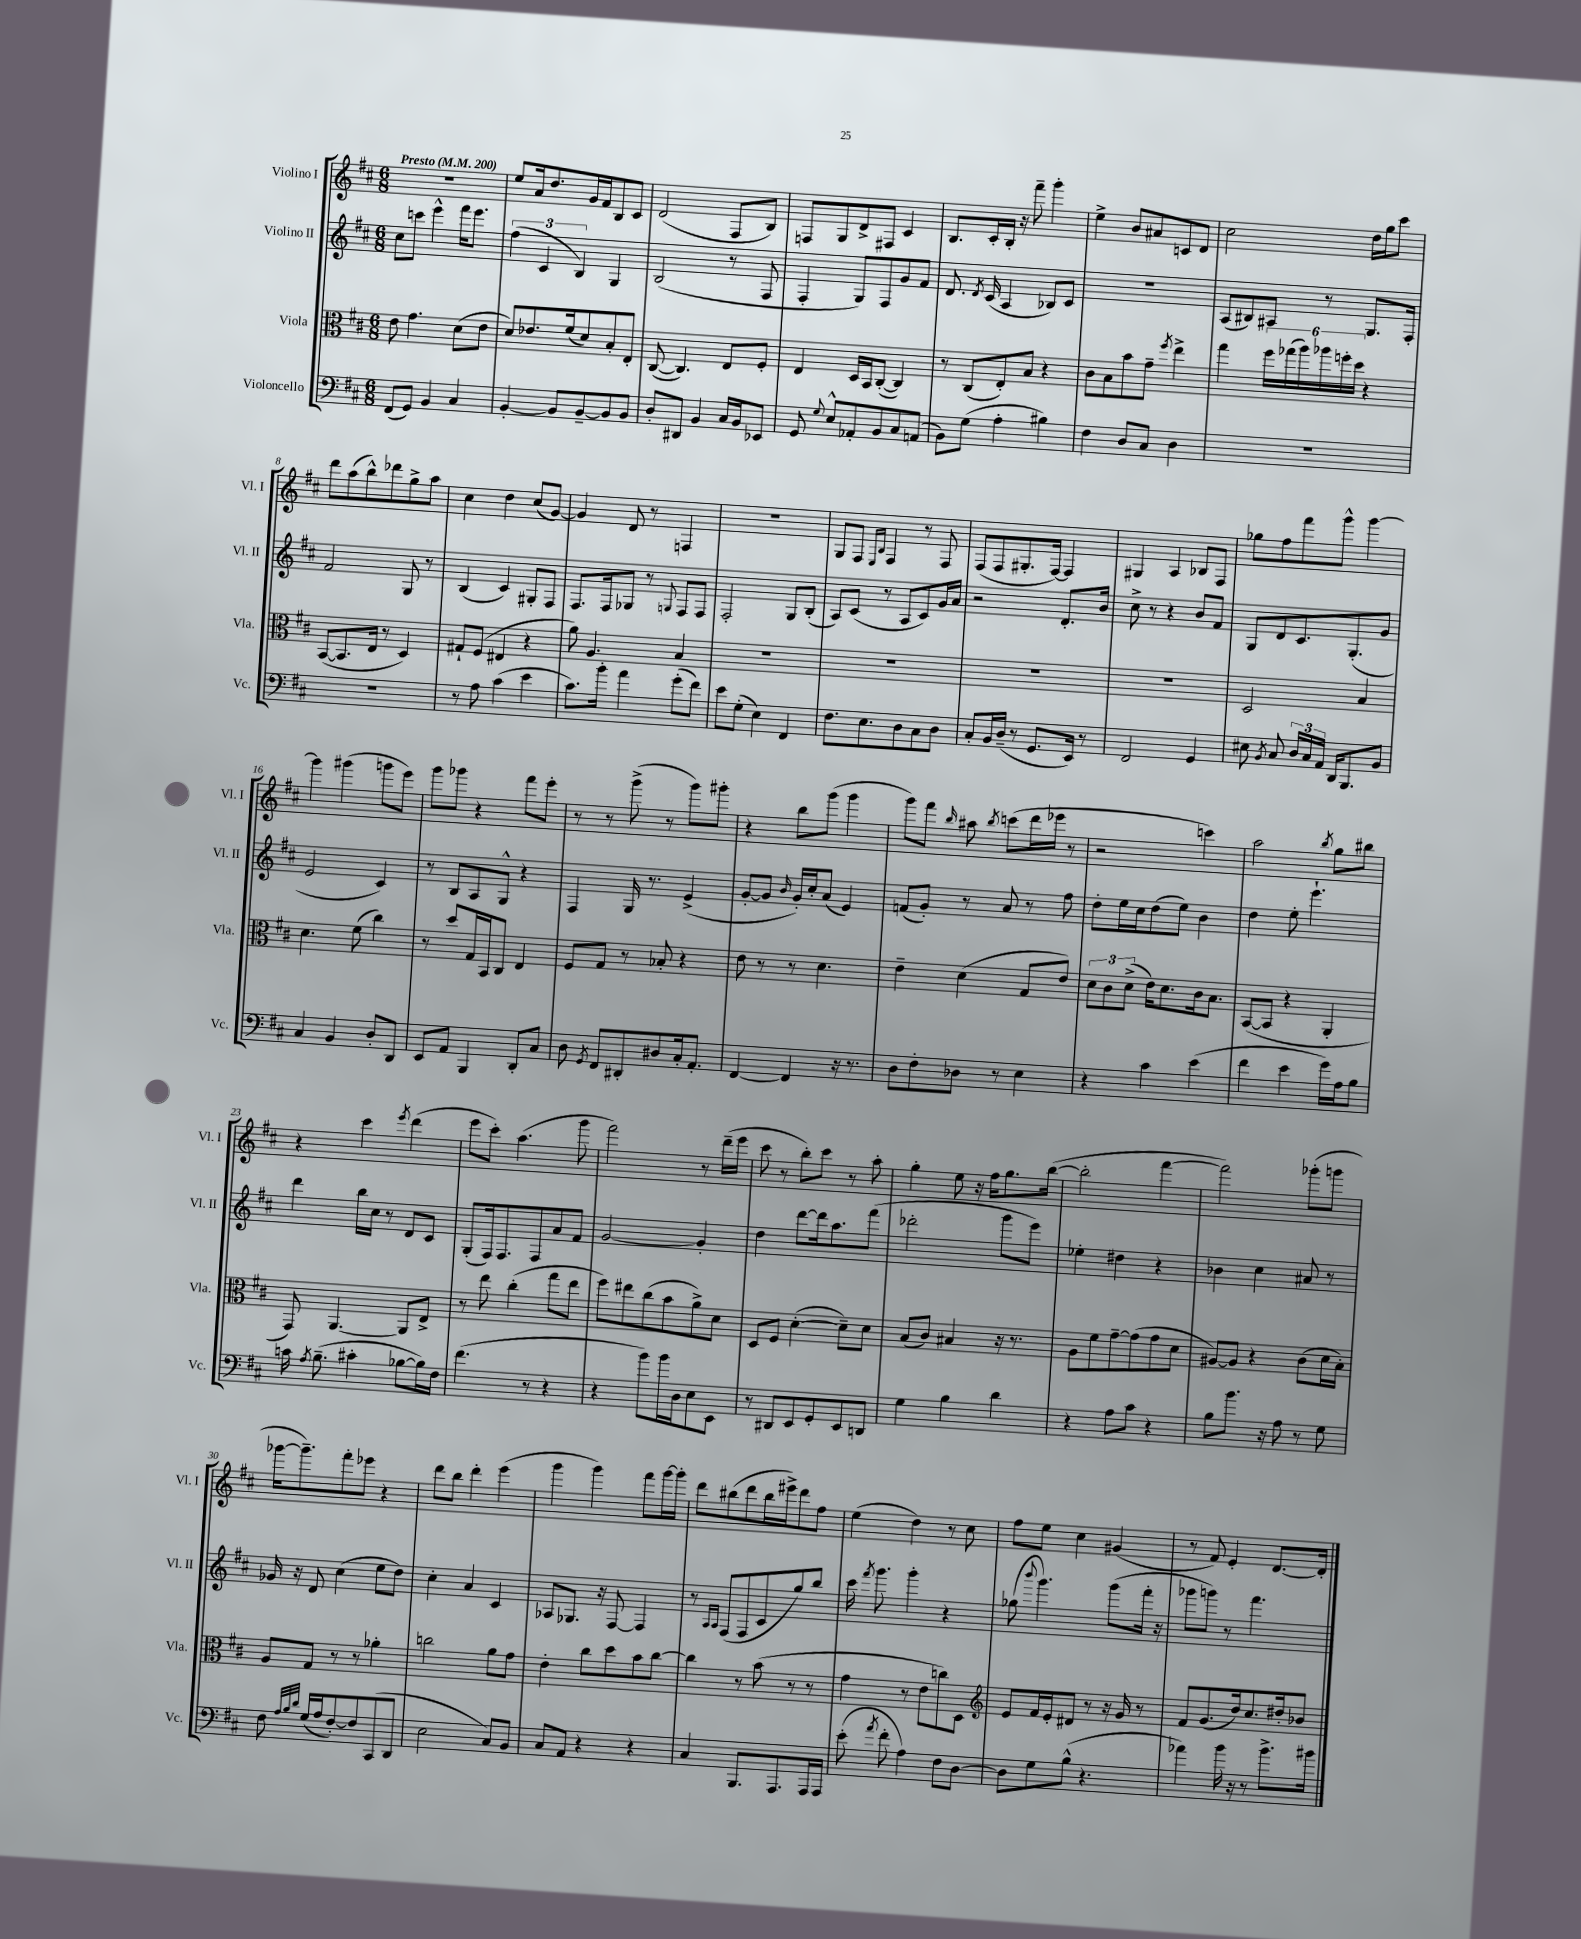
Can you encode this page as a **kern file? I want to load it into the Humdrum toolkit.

**kern	**kern	**kern	**kern
*part4	*part3	*part2	*part1
*staff4	*staff3	*staff2	*staff1
*I"Violoncello	*I"Viola	*I"Violino II	*I"Violino I
*I'Vc.	*I'Vla.	*I'Vl. II	*I'Vl. I
*clefF4	*clefC3	*clefG2	*clefG2
*k[f#c#]	*k[f#c#]	*k[f#c#]	*k[f#c#]
*M6/8	*M6/8	*M6/8	*M6/8
*MM200	*MM200	*MM200	*MM200
=1	=1	=1	=1
!	!	!	!LO:TX:a:B:t=Presto
(8FF#/L	8e\	8cc#\L	2.r
8GG/J)	4.g\	8cccn\J	.
4BB/	.	4eee^^\	.
4C#/	(8d\L	16fff#\KL	.
.	.	8.eee\J	.
.	8e\J	.	.
=2	=2	=2	=2
[4BB'/	8d/L)	(6ff#\	8ee/L
.	8.e-X/	.	16a/k
.	.	6c#/	.
.	.	.	8.dd/
8BB/L]	.	.	.
.	(16f#/k	.	.
.	.	6B/)	.
[8BB~/	8d/)	.	16g/L
.	.	.	16f#/J
8BB/]	8B'/	4G/	8B/
8BB/J	8E'/J	.	8c#/J
=3	=3	=3	=3
8D'/L	([8C#/	(2B/	(2d/
8DD#X/J	4.C#/])	.	.
4BB/	.	.	.
16C#/LL	8E/L	8r	8F#/L
16BB/J	.	.	.
8EE-X/J	8F#'/J	8F#/	8B/J)
=4	=4	=4	=4
8GG/	4E/	4F#'/	8Fn/L
8qqG/	.	.	.
8E^^/L	.	.	8G/
8AA-X'/	16D/LL	8G/L)	8d^/
.	16BB/J	.	.
8BB/	([8C#'/J	8F#/	8F#X/J
8C#/	4C#/])	8g/	4c#/
(8AAn/J	.	8f#/J	.
=5	=5	=5	=5
8BB\L)	8r	8.d/	8.B/L
(8G\J	(8C#/L	.	.
.	.	8qd/	.
.	.	(16c#/	16c#'/L
4A'\	8E'/)	4A/	16B'/JJ
.	.	.	16r
.	8B/J	.	8fff#~\
4B#X\)	4r	8B-X/L)	4ggg'\
.	.	8c#/J	.
=6	=6	=6	=6
4F#\	8c#\L	2.r	4ee^\
.	8B\	.	.
8D/L	8b\	.	8b/L
8C#/J	8g~\J	.	8a#X/
.	8qff#/	.	.
4D\	4ee^\	.	8cn/
.	.	.	8d/J
=7	=7	=7	=7
2.r	4gg\	(8A/L	2cc#\
.	.	8B#X/)	.
.	24ff#\LL	8A#X/J	.
.	(24gg-X\	.	.
.	24aa\)	.	.
.	24aa-X\	8r	.
.	24ffn'\	.	.
.	24dd\JJ	.	.
.	4r	8.G/L	16dd\LL
.	.	.	16gg\J
.	.	.	8ccc#\J
.	.	16F#'/Jk	.
!!LO:LB:g=z
=8	=8	=8	=8
2.r	([8BB/L	2f#/	8ddd\L
.	8.BB/]	.	(8aa\
.	.	.	8bb^^\)
.	16E/Jk	.	.
.	8r	.	8ddd-X\
.	4D/)	8G/	8gg^\
.	.	8r	8aa\J
=9	=9	=9	=9
8r	8G#X`/L	(4B/	4cc#\
8A\	(8F#/J	.	.
(4c#\	4E#X/	4c#/)	4dd\
4e\	4r	8G#X'/L	(8cc#/L
.	.	8F#/J	[8g/J)
=10	=10	=10	=10
8.c#\L)	8a\)	8.F#/L	4g/]
.	4.A/	.	.
16b'\Jk	.	16F#/k	.
4a\	.	8G-X/J	8d/
.	.	8r	8r
.	.	8qqGn/	.
(8g'\L	4B/	8F#/L	4Fn/
8f#\J)	.	8F#/J	.
=11	=11	=11	=11
8e\L	2.r	2F#'/	2.r
(8G'\J	.	.	.
4E\)	.	.	.
4FF#/	.	8G/L	.
.	.	(8B'/J	.
=12	=12	=12	=12
8.F#\L	2.r	8A/L)	8G/L
.	.	(8c#/J	8F#/J
8.E\	.	.	.
.	.	.	16qqE/LL
.	.	.	16qqB/JJ
.	.	8r	4F#/
8D\	.	8A/L	.
8C#\	.	8c#/)	8r
8D\J	.	16g/L	8F#/
.	.	16a/JJ	.
=13	=13	=13	=13
8C#'/L	2.r	2r	(8F#/L
16BB/L	.	.	8F#/
(16D~/JJ	.	.	.
8r	.	.	8.G#X'/
8.GG/L	.	.	.
.	.	.	[16F#/Jk)
.	.	8.d'/L	4F#/]
16EE/Jk)	.	.	.
8r	.	.	.
.	.	16b/Jk	.
=14	=14	=14	=14
2FF#/	2.r	8cc#^\	4G#X/
.	.	8r	.
.	.	4r	4A/
4GG/	.	8b/L	8B-X/L
.	.	8f#/J	8F#/J
=15	=15	=15	=15
8E#X\	2D/	8G/L	8gg-X\L
8qBB/	.	.	.
8C#/	.	8d/	8ff#\
24D/LL	.	8.c#/	8fff#\
24C#/	.	.	.
24AA/JJ	.	.	.
16DD/KL	.	.	8ggg^^\J
8.BBB/	.	(8.G'/	.
.	4B/	.	[4ggg\
8BB/J	.	8g/J	.
!!LO:LB:g=z
=16	=16	=16	=16
4C#/	4.d\	2e/	4ggg\]
4BB/	.	.	(4ggg#X\
.	(8f#\	.	.
8D'/L	4cc#\)	4c#/)	8gggn\L
8DD/J	.	.	8eee\J)
=17	=17	=17	=17
8EE/L	8r	8r	8ggg\L
8AA/J	8dd/L	8B/L	8ggg-X\J
4BBB/	16G/L	8A/	4r
.	16BB/J	.	.
.	8C#/J	8G^^/J	.
8DD'/L	4E/	4r	8fff#\L
8C#/J	.	.	8eee'\J
=18	=18	=18	=18
8D\	8F#/L	4F#/	8r
8qGG/	.	.	.
8FF#/L	8G/J	.	8r
8DD#X'/	8r	16G/	(8ggg^\
.	.	8.r	.
8D#X/	8B-X'/	.	8r
16C#'/k	4r	(4e^/	8ggg\L)
8.AA'/J	.	.	.
.	.	.	8ggg#X'\J
=19	=19	=19	=19
[4FF#/	8e\	[8g'/L	4r
.	8r	8g/J]	.
.	.	16qqb/	.
4FF#/]	8r	16g'/LL)	8bb\L
.	.	16cc#'/J	.
.	4.d\	(8a/J	(8ggg\J
16r	.	4e/)	4ggg\
8.r	.	.	.
=20	=20	=20	=20
8D\L	4e~\	(8fn/L	8ggg\L)
8F#'\	.	8g'/J)	8fff#\J
.	.	.	16qqbb/
8D-X\J	(4d\	8r	8aa#X\
.	.	.	8qbb/
8r	.	8a/	(8cccn\L
4E\	8G/L	8r	16ddd\L
.	.	.	16eee-X\JJ
.	8e/J)	8ff#\	8r
=21	=21	=21	=21
4r	12d\L	8dd'\L	2r
.	12c#\	.	.
.	.	16ee\L	.
.	(12d^\J	.	.
.	.	16cc#\J	.
4c#\	16e\KL)	(8dd\	.
.	8.d\	.	.
.	.	8ee\J)	.
(4e\	16c#\k	4b\	4cccn\)
.	8.B\J	.	.
=22	=22	=22	=22
4f#\	([8BB/L	4dd\	2aa\
.	8BB/J]	.	.
4e\	4r	8ee'\	.
.	.	4.eee`\	.
.	.	.	8qbb/
16g\LL)	4AA'/	.	8gg\L
16A\J	.	.	.
8B\J	.	.	8bb#X\J
!!LO:LB:g=z
=23	=23	=23	=23
16cn\	8GG/)	4ddd\	4r
8qA/	.	.	.
(8.B~\	.	.	.
.	[4.AA/	.	.
4c#X'\	.	16bb\LL	4ccc#\
.	.	16cc#\JJ	.
.	.	8r	.
.	.	.	8qeee/
[8B-X\L	8AA/L]	8d/L	(4ddd\
16B-\L])	8E^/J	8c#/J	.
16F#\JJ	.	.	.
=24	=24	=24	=24
(4.f#\	8r	(8G'/L	8eee\L
.	8ee\	16F#/k)	8ccc#'\J)
.	.	8.F#/	.
.	(4cc#'\	.	(4.aa\
8r	.	8F#/	.
4r	8gg\L	8a/	.
.	8ee\J	8f#/J	8ggg\
=25	=25	=25	=25
4r	8ff#\L)	[2g/	2fff#\)
.	8ee#X\	.	.
8b\L)	(8cc#\	.	.
16b\L	8b\	.	.
16D\J	.	.	.
8E\	8a^\)	4g'/]	8r
8EE\J	8d\J	.	(16ddd~\LL
.	.	.	16eee\JJ
=26	=26	=26	=26
8r	8D/L	4dd\	8ccc#\
8DD#X/L	8F#/J	.	8r
8EE/	([4d'\	[8ddd\L	8bb'\L)
8GG'/	.	16ddd\k]	8ccc#\J
.	.	8.aa\	.
8EE/	8d~\L])	.	8r
8DDn/J	8d\J	(8fff#\J	8aa'\
=27	=27	=27	=27
4G\	(8B/L	2ddd-X'\	4gg'\
.	8c#/J)	.	.
4B\	4B#X/	.	8ee\
.	.	.	16r
.	.	.	16ff#\KL
4d\	16r	8ggg\L	8.gg\
.	8.r	.	.
.	.	8eee\J)	.
.	.	.	([16bb\Jk
=28	=28	=28	=28
4r	8A\L	4ee-X'\	2bb'\]
.	8f#\	.	.
8A\L	[8g~\	4dd#X\	.
8c#\J	(8g\]	.	.
4r	8g\	4r	[4fff#\
.	8d\J	.	.
=29	=29	=29	=29
8B\L	[8A#X/L)	4b-X\	2fff#\])
8.b\J	8A#/J]	.	.
.	4r	4cc#\	.
16r	.	.	.
8A\	.	.	.
8r	(8c#\L	8a#X/	(8ggg-X'\L
8G\	16d\L	8r	8gggn\J
.	16B'\JJ)	.	.
!!LO:LB:g=z
=30	=30	=30	=30
8F#\	8A/L	16g-X/	[16ggg-X\KL
.	.	16r	8.ggg-~\])
32qqA/LLL	.	.	.
32qqB/	.	.	.
32qqd/JJJ	.	.	.
(16G/LL	8G/J	8d/	.
16A/J	.	.	.
[8F#'/)	8r	(4cc#\	8fff#'\
8F#/]	8r	.	8eee-X\J
(8CC#/	4a-X'\	8ee\L	4r
8DD/J	.	8dd\J)	.
=31	=31	=31	=31
2E\	2ccn\	4cc#'\	8ddd\L
.	.	.	8bb\J
.	.	4a/	4ddd'\
8C#/L)	8a\L	4c#/	(4eee\
8BB/J	8g\J	.	.
=32	=32	=32	=32
8C#/L	4e'\	8A-X/L	4ggg\
8AA/J	.	8.G-X/J	.
4r	8cc#\L	.	4ggg\)
.	.	16r	.
.	8dd\	[8F#/	.
4r	8b\	4F#/]	8fff#\L
.	[8cc#\J	.	[16ggg\L
.	.	.	16ggg'\JJ]
=33	=33	=33	=33
4C#/	4cc#\]	8r	8ddd\L
.	.	16qqA/LL	.
.	.	16qqA/JJ	.
.	.	(8F#/L	(8bb#X\
8.BBB/L	8r	8F#/	8ddd\
.	(8b\	8c#/	16bb#\L
8.AAA/	.	.	16eee#X^\J)
.	8r	8gg/)	8ddd\
16AAA/L	8r	8bb/J	8ff#\J
16AAA/JJ	.	.	.
=34	=34	=34	=34
(8e'\	4g\	16ccc#\	(4ee\
.	.	8qfff#/	.
.	.	8.ggg\	.
8qa/	.	.	.
8f#'\	.	.	.
4A\)	8r	4ggg'\	4dd\)
.	8e\L	.	.
8F#\L	8ccn\)	4r	8r
[8D\J	8D\J	.	8cc#\
=35	=35	=35	=35
*	*clefG2	*	*
8D\L]	8e/L	(8gg-X\	8ff#\L
.	.	8qqbbb/	.
8G\	16f#/L	4.ggg\)	8ee\J
.	16e'/J	.	.
(8B^^\J	8d#X/J	.	4cc#\
4.r	8r	.	.
.	16r	(8ggg\L	(4g#X/
.	16g/	.	.
.	8r	16fff#'\Jk	.
.	.	16r	.
=36	=36	=36	=36
4a-X\)	8f#/L	8ggg-X\L	8r
.	(8.g/	8gggn\J)	8f#/)
16b\	.	8r	4e'/
16r	16dd/k)	.	.
8r	8.cc#/	4.fff#\	.
8.b^\L	.	.	[8.d/L
.	16dd#X'/k	.	.
.	8b-X/J	.	.
16b#X\Jk	.	.	16d'/Jk]
==	==	==	==
*-	*-	*-	*-
